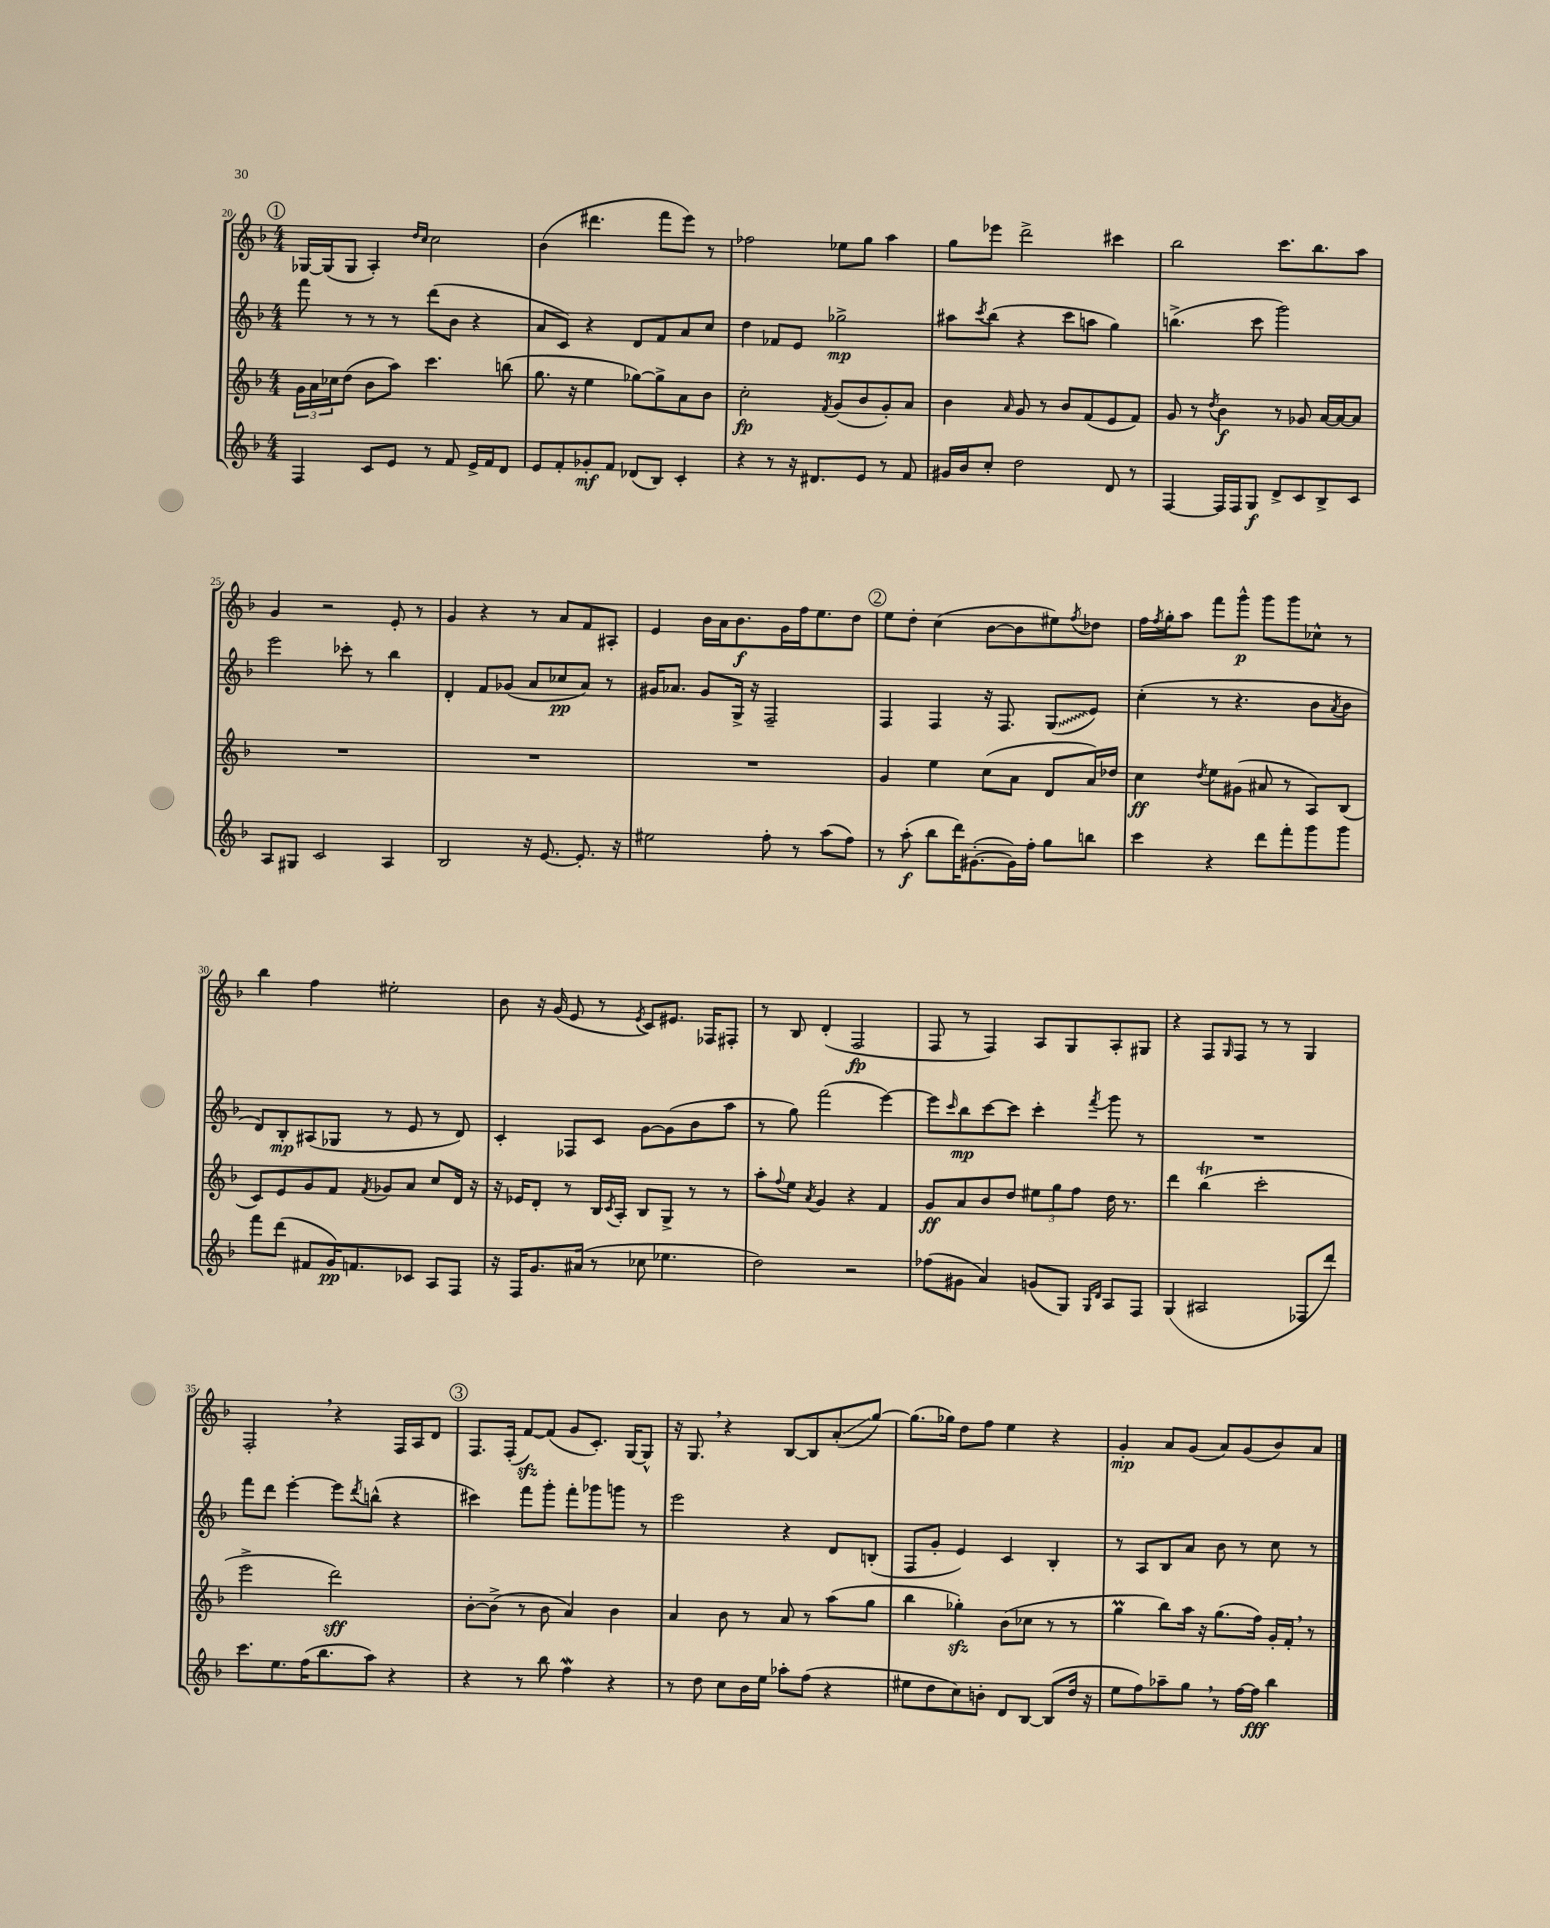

**kern	**kern	**kern	**kern
*staff4	*staff3	*staff2	*staff1
*clefG2	*clefG2	*clefG2	*clefG2
*k[b-]	*k[b-]	*k[b-]	*k[b-]
*M4/4	*M4/4	*M4/4	*M4/4
4F/	24g\LL	8fff\	[16G-/LL
.	24a\	.	.
.	.	.	(16G-/]J
.	24cc-\J	.	.
.	(8dd\J	8r	8G-/J
8c/L	8b-\L	8r	4A'/)
8e/J	8aa\J)	8r	.
.	.	.	16qqdd/LL
.	.	.	16qqcc/JJ
8r	4.ccc\	(8ddd\L	2cc\
8f/	.	8b-\J	.
16e^/LL	.	4r	.
16f/J	.	.	.
8d/J	(8bb\	.	.
=	=	=	=
8e/L	8.gg\	8a/L	(4b-\
8f'/	.	8c/J)	.
.	16r	.	.
8g-'/	4ee\	4r	4.ddd#\
8f/J	.	.	.
(8d-/L	[8gg-\L)	8d/L	.
8B-/J)	8gg-^\]	8f/	8fff\L
4c'/	8a\	8a/	8eee\J)
.	8b-\J	8cc/J	8r
=	=	=	=
4r	2cc'\	4dd\	2ff-\
8r	.	8f-/L	.
16r	.	8e/J	.
8.d#/L	.	.	.
.	8qf/	.	.
.	(8g/L	2gg-^\	8ee-\L
8e/J	8b-/	.	8gg\J
8r	8g'/)	.	4aa\
8f/	8a/J	.	.
=	=	=	=
16g#/LL	4b-\	8aa#\L	8gg\L
16b-/J	.	.	.
.	.	8qccc/	.
8cc'/J	.	(8bb-\J	8eee-\J
.	16qqa/	.	.
2dd\	8g/	4r	2ddd^\
.	8r	.	.
.	8b-/L	8ccc\L	.
.	(8f/	8aa\J	.
8d/	8e/	4gg\)	4ccc#\
8r	8f/J)	.	.
=	=	=	=
[4F/	8g/	(4.bb^\	2bb-\
.	8r	.	.
.	8qdd/	.	.
16F/]LL	4b-\	.	.
16F/J	.	.	.
8G/J	.	8ccc\	.
8d^/L	8r	2ggg\)	8.ccc\L
8c/	8g-/	.	.
.	.	.	8.bb-\
8B-^/	[16a/LL	.	.
.	16a/_J	.	.
8c/J	8a/]J	.	8aa\J
=	=	=	=
8A/L	1r	2eee\	4g/
8G#/J	.	.	.
2c/	.	.	2r
.	.	8ccc-'\	.
.	.	8r	.
4A/	.	4bb-\	8e'/
.	.	.	8r
=	=	=	=
2B-/	1r	4d'/	4g/
.	.	8f/L	4r
.	.	(8g-/J	.
16r	.	8a/L	8r
[8.e/	.	.	.
.	.	8cc-/	8a/L
8.e'/]	.	8a/J)	8f/
.	.	8r	8A#'/J
16r	.	.	.
=	=	=	=
2ee#\	1r	16g#/LK	4e/
.	.	8.a-/J	.
.	.	8g#/L	16b-\LL
.	.	.	16a\J
.	.	16G^/Jk	8.b-\
.	.	16r	.
8ff'\	.	2F~/	.
.	.	.	16g\L
8r	.	.	16ff\J
.	.	.	8.ee\
(8aa\L	.	.	.
8ff\J)	.	.	8dd\J
=	=	=	=
8r	4g/	4F/	8ee\L
(8aa'\	.	.	8dd'\J
8bb-\L	4ee\	4F/	(4cc\
16ddd\K)	.	.	.
([8.g#'\	.	.	.
.	(8cc\L	16r	[8b-\L
.	.	8.F/	.
16g#\]L)	8a\J	.	8b-\]
16ff'\JJ	.	.	.
8gg\L	8d/L	(8G/L	8ee#\)
.	.	.	8qff/
8bb\J	16a/L)	8e/J)	8dd-\J
.	16dd-/JJ	.	.
=	=	=	=
4ccc\	4cc\	(4cc'\	16ff\LL
.	.	.	8qff/
.	.	.	16gg'\J
.	.	.	8aa\J
.	8qdd/	.	.
4r	8ee\L	8r	8fff\L
.	(8g#\J	4.r	8ggg^^\J
8ddd\L	8a#/	.	8ggg\L
8fff'\	8r	.	8ggg\
8ggg\	8A/L)	8b-\L	8cc-^^\J
.	.	8qa/	.
8ggg\J	(8B-/J	8b-\J	8r
=	=	=	=
8fff\L	8c/L)	8d/L)	4bb-\
(8ddd\J	8e/	8B-'/	.
8f#/L	8g/	(8A#/	4ff\
16g/K)	8f/J	8G-/J	.
8.f/	.	.	.
.	8qf/	.	.
.	8g-/L	8r	2ee#'\
8c-/J	8a/J	8e/	.
8A/L	8cc/L	8r	.
8F/J	16d/Jk	8d/)	.
.	16r	.	.
=	=	=	=
16r	16r	4c'/	8b-\
16F/LK	16e-/LK	.	.
8.g/	8d'/J	.	16r
.	.	.	(16g/
.	8r	8F-/L	8e/
(16a#/Jk	.	.	.
8r	16B-/LL	8c/J	8r
.	8qc/	.	.
.	16A'/JJ	.	.
.	.	.	8qe/
8cc-\	8B-/L	[8g\L	8c/L)
4.ee-\	8G^/J	(8g\]	8.e#/J
.	8r	8b-\	.
.	.	.	16F-/LK
.	8r	8aa\J	8F#'/J
=	=	=	=
2dd\)	8aa'\L	8r	8r
.	8qqff/	.	.
.	8ee\J	8gg\)	8B-/
.	8qa/	.	.
.	4g/	(2fff\	(4d'/
2r	4r	.	2F/
.	4f/	[4eee\)	.
=	=	=	=
(8ff-\L	8g/L	8eee\]L	8F/
.	.	16qqccc/	.
8g#\J	8a/	8bb-\	8r
4a/)	8b-/	[8ccc\	4F/)
.	8dd/J	8ccc\]J	.
(8g/L	12ee#\L	4ccc'\	8A/L
.	12gg\	.	.
8G/J)	.	.	8G/
.	12ff\J	.	.
16qqG/LL	.	.	.
16qqd/JJ	.	8qfff/	.
8A/L	16dd\	8ggg\	8A'/
.	8.r	.	.
8F/J	.	8r	8G#/J
=	=	=	=
(4G/	4ddd\	1r	4r
2A#/	(4bb-\	.	8F/L
.	.	.	16qqG/
.	.	.	8F/J
.	2ccc'\	.	8r
.	.	.	8r
8F-/L	.	.	4G/
8ddd/J)	.	.	.
=	=	=	=
8.ccc\L	2eee^\	8fff\L	2F'/
.	.	8ddd\J	.
8.ee\	.	.	.
.	.	[4eee'\	.
(16ff\K	.	.	.
8.bb-\	.	.	.
.	2ddd\)	8eee\]L	4r
.	.	8qddd/	.
8aa\J)	.	(8bb^^\J	.
4r	.	4r	16F/LL
.	.	.	16A/J
.	.	.	8d/J
=	=	=	=
4r	[8b-'\L	4ccc#\)	8.F/L
.	(8b-^\]J	.	.
.	.	.	(16F'/Jk
8r	8r	8fff\L	[8f/L)
8bb-\	8b-\	8ggg'\J	(8f/]J
4ff\	4a/)	8fff'\L	8g/L
.	.	8ggg-\	8.c'/J)
4r	4b-\	8ggg\J	.
.	.	.	[16G/LK
.	.	8r	8G^^/]J
=	=	=	=
8r	4a/	2eee\	16r
.	.	.	8.G/
8dd\	.	.	.
8cc\L	8b-\	.	4r
16b-\L	8r	.	.
16ee\JJ	.	.	.
8aa-'\L	8a/	4r	[8B-/L
(8ff\J	8r	.	8B-/]
4r	(8aa\L	8d/L	(8a'/
.	8gg\J	(8B'/J	[8gg/J)
=	=	=	=
8ee#\L	4bb-\	8F/L	(8.gg\]L
8dd\	.	8g'/J	.
.	.	.	16gg-\Jk)
8cc\)	4gg-'\)	4e/)	8dd\L
8b'\J	.	.	8ff\J
8d/L	(8b-\L	4c/	4ee\
[8B-/J	8cc-\J	.	.
(8B-/]L	8r	4B-'/	4r
16dd/Jk	8r	.	.
16r	.	.	.
=	=	=	=
8ee\L	4gg\	8r	4g'/
8ff\)	.	8A/L	.
8aa-~\	8bb-\L)	8B-/	8a/L
8gg\J	16aa\Jk	8a/J	(8g/J
.	16r	.	.
8r	(8.gg\L	8b-\	8a/L)
[16ff\LL	.	8r	(8g/
16ff\]JJ	16ff\Jk)	.	.
4bb-\	16g'/LL	8cc\	8b-/)
.	16f'/JJ	.	.
.	8r	8r	8a/J
==	==	==	==
*-	*-	*-	*-
